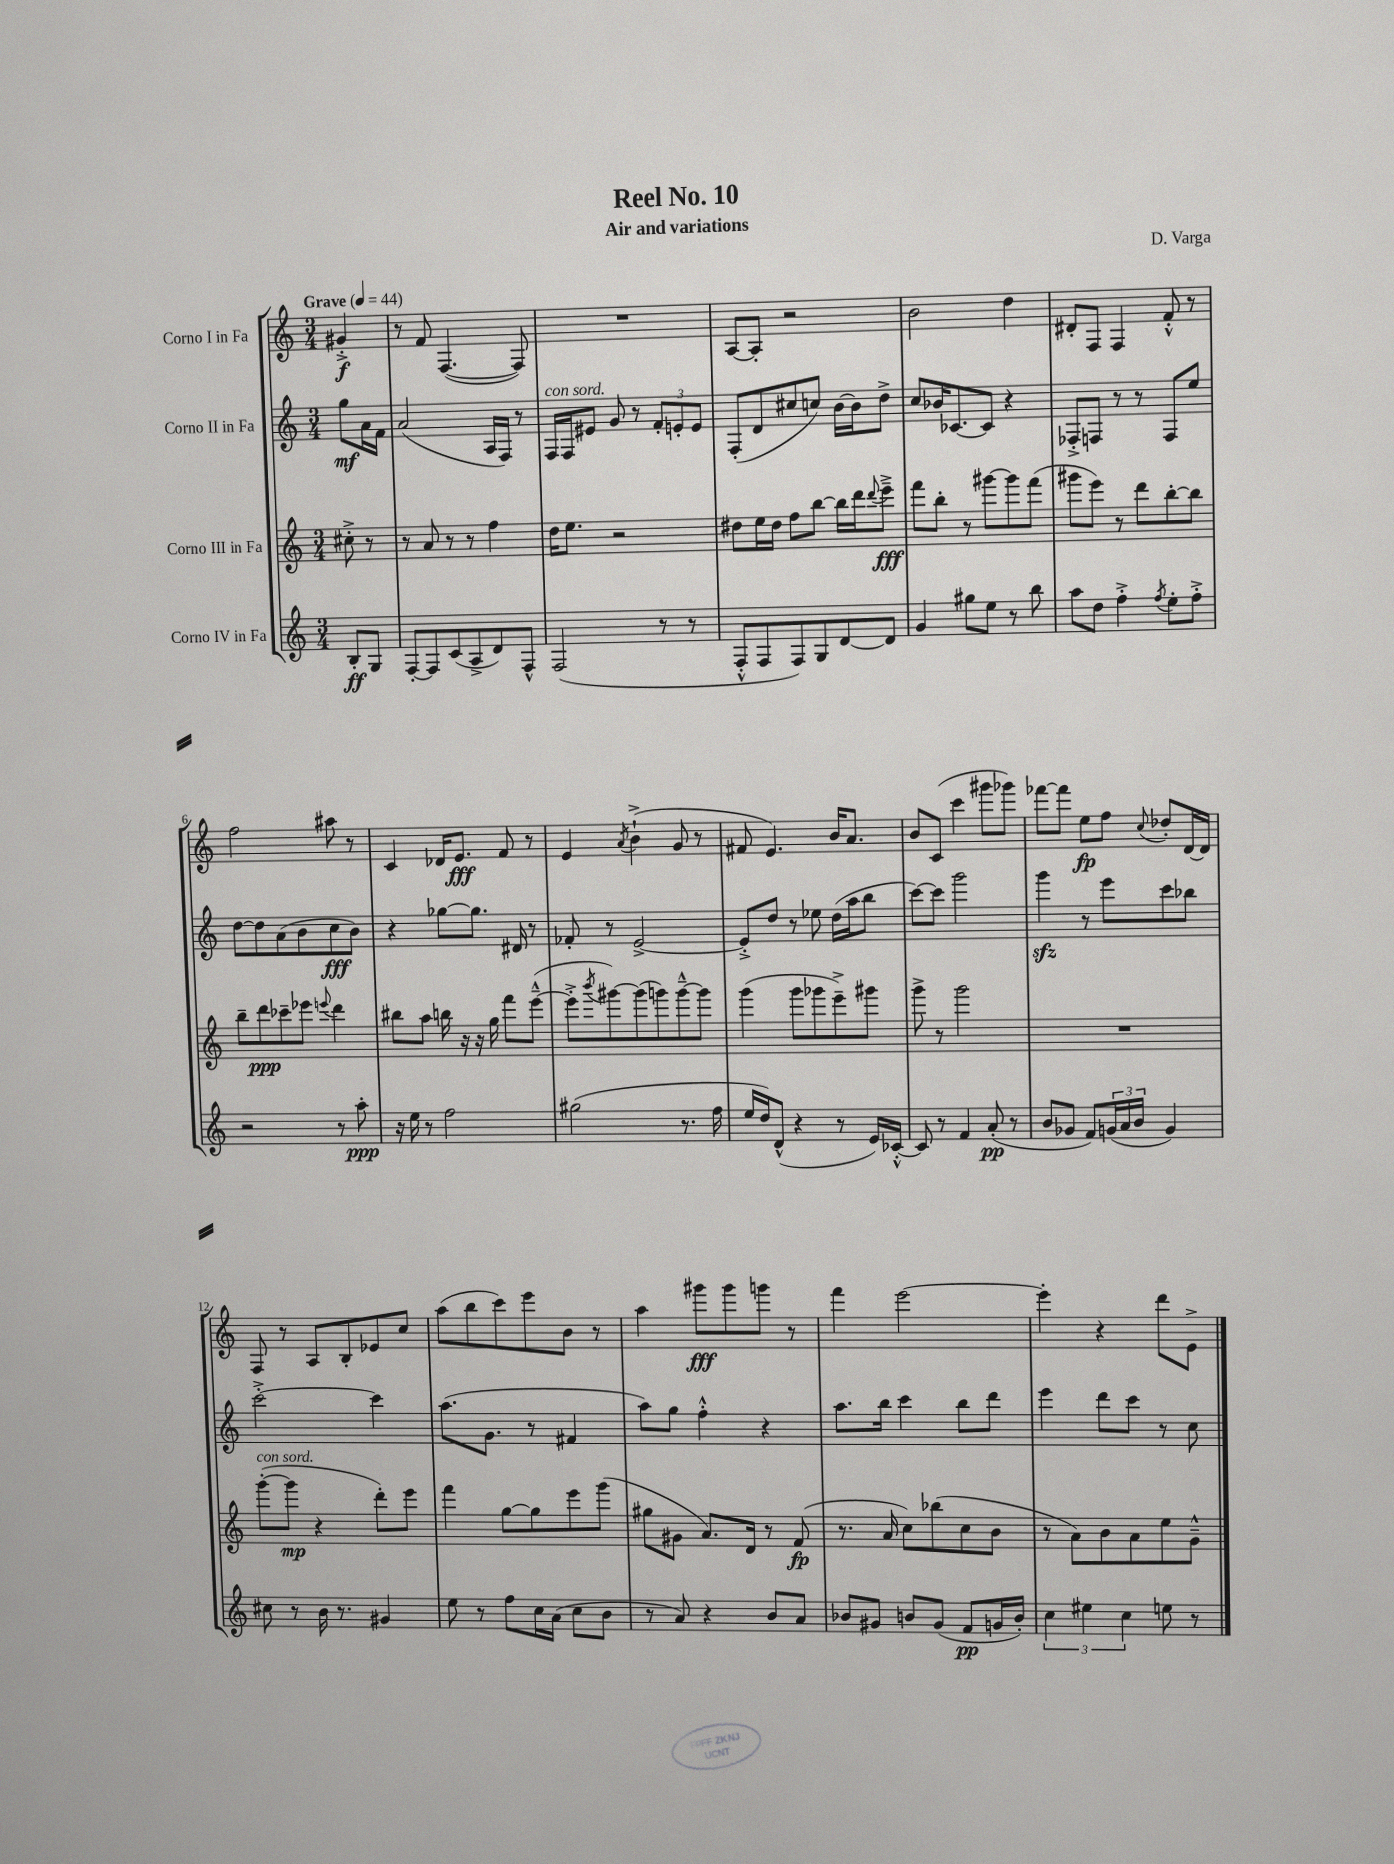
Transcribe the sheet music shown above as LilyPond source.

\header { title = "Reel No. 10" composer = "D. Varga" subtitle = "Air and variations" }
<<
\new StaffGroup <<
\new Staff = "s0" \with { instrumentName = "Corno I in Fa" } {
    \clef treble \key c \major \numericTimeSignature \time 3/4 \partial 4 \tempo "Grave" 4 = 44
    gis'4-.->\f |
    r8 f'8 f4.~( f8) |
    R2. |
    a8~ a8-. r2 |
    b'2 d''4 |
    dis'8-. f8 f4 f'8-.-^ r8 |
    f''2 ais''8 r8 |
    c'4 des'16 e'8.\fff f'8 r8 |
    e'4 \acciaccatura { a'8 } b'4-!->( g'8 r8 |
    fis'8 e'4.) b'16 a'8. |
    b'8 c'8( c'''4 gis'''8 ges'''8) |
    fes'''8~ fes'''8 e''8\fp f''8 \appoggiatura { c''8 } des''8-. d'16~ d'16 |
    f8 r8 a8 b8-. ees'8 c''8 |
    a''8( b''8 c'''8) e'''8 b'8 r8 |
    a''4 gis'''8\fff gis'''8 g'''8 r8 |
    f'''4 e'''2~ |
    e'''4-. r4 d'''8 e'8-> \bar "|." |
}
\new Staff = "s1" \with { instrumentName = "Corno II in Fa" } {
    \clef treble \key c \major \numericTimeSignature \time 3/4 \partial 4
    g''8\mf a'16 f'16 |
    a'2( a16 f16) r8 |
    f16^\markup { \italic "con sord." } f16 eis'8 g'8 r8 \tuplet 3/2 { f'8-. e'8-. e'8 } |
    f8-.( d'8 cis''8 c''8) b'16~ b'16 d''8-> |
    c''8 bes'16 ces'8.~ ces'8 r4 |
    fes8-.-> f8 r8 r8 f8 e''8 |
    d''8~ d''8 a'8( b'8 c''8\fff b'8) |
    r4 ges''8~ ges''8. dis'16 r8 |
    fes'8-. r8 e'2~-> |
    e'8-.-> d''8 r8 ees''8 d''16( a''16 b''8 |
    c'''8~) c'''8 g'''2 |
    g'''4\sfz r8 e'''8 c'''8 bes''8 |
    c'''2~-.-> c'''4 |
    a''8.( g'8. r8 fis'4 |
    a''8) g''8 f''4-.-^ r4 |
    a''8. b''16 c'''4 b''8 d'''8 |
    e'''4 d'''8 c'''8 r8 c''8 \bar "|." |
}
\new Staff = "s2" \with { instrumentName = "Corno III in Fa" } {
    \clef treble \key c \major \numericTimeSignature \time 3/4 \partial 4
    cis''8-.-> r8 |
    r8 a'8 r8 r8 f''4 |
    d''16 e''8. r2 |
    dis''8 e''16 dis''16 f''8 b''8~ b''16 d'''16 \appoggiatura { d'''8 } e'''8--->\fff |
    f'''8 b''8-. r8 gis'''8~ gis'''8 f'''8( |
    gis'''8 e'''8) r8 d'''8 b''8~-. b''8 |
    b''8-- d'''8\ppp ces'''8-- ees'''8 \appoggiatura { e'''8 } d'''4 |
    bis''8 a''8 b''16 r16 r16 g''16 f'''8 e'''8~---^( |
    e'''8-.-> \acciaccatura { b'''8 } gis'''8~) gis'''8( g'''8) g'''8~---^ g'''8 |
    g'''4( g'''8 ges'''8 e'''8--->) gis'''8 |
    g'''8-> r8 g'''2 |
    R2. |
    g'''8~-.^\markup { \italic "con sord." }( g'''8\mp r4 d'''8-.) e'''8 |
    f'''4 g''8~ g''8 e'''8 g'''8( |
    gis''8 gis'8 a'8.) d'16 r8 f'8\fp( |
    r8. a'16 c''8) bes''8( c''8 b'8 |
    r8 a'8) b'8 a'8 e''8 g'8---^ \bar "|." |
}
\new Staff = "s3" \with { instrumentName = "Corno IV in Fa" } {
    \clef treble \key c \major \numericTimeSignature \time 3/4 \partial 4
    b8-.\ff g8 |
    f8~-. f8 c'8( a8-> d'8) f8-^ |
    f2( r8 r8 |
    f8-.-^ f8 f8) g8 d'8~ d'8 |
    g'4 gis''8 e''8 r8 b''8 |
    a''8 d''8 f''4-.-> \acciaccatura { f''8 } e''8-. f''8-.-> |
    r2 r8 a''8-.\ppp |
    r16 e''16 r8 f''2 |
    gis''2( r8. f''16 |
    e''16 d''16) d'8-^( r4 r8 e'16) ces'16~-.-^ |
    ces'8 r8 f'4 a'8-.\pp( r8 |
    b'8 ges'8 f'8) \tuplet 3/2 { g'16( a'16 b'16 } g'4) |
    cis''8 r8 b'16 r8. gis'4 |
    e''8 r8 f''8 c''16 a'16( c''8 b'8 |
    r8 a'8) r4 b'8 a'8 |
    bes'8 gis'8 b'8 gis'8( f'8\pp g'16 b'16-.) |
    \tuplet 3/2 { c''4 eis''4 c''4 } e''8 r8 \bar "|." |
}
>>
>>
